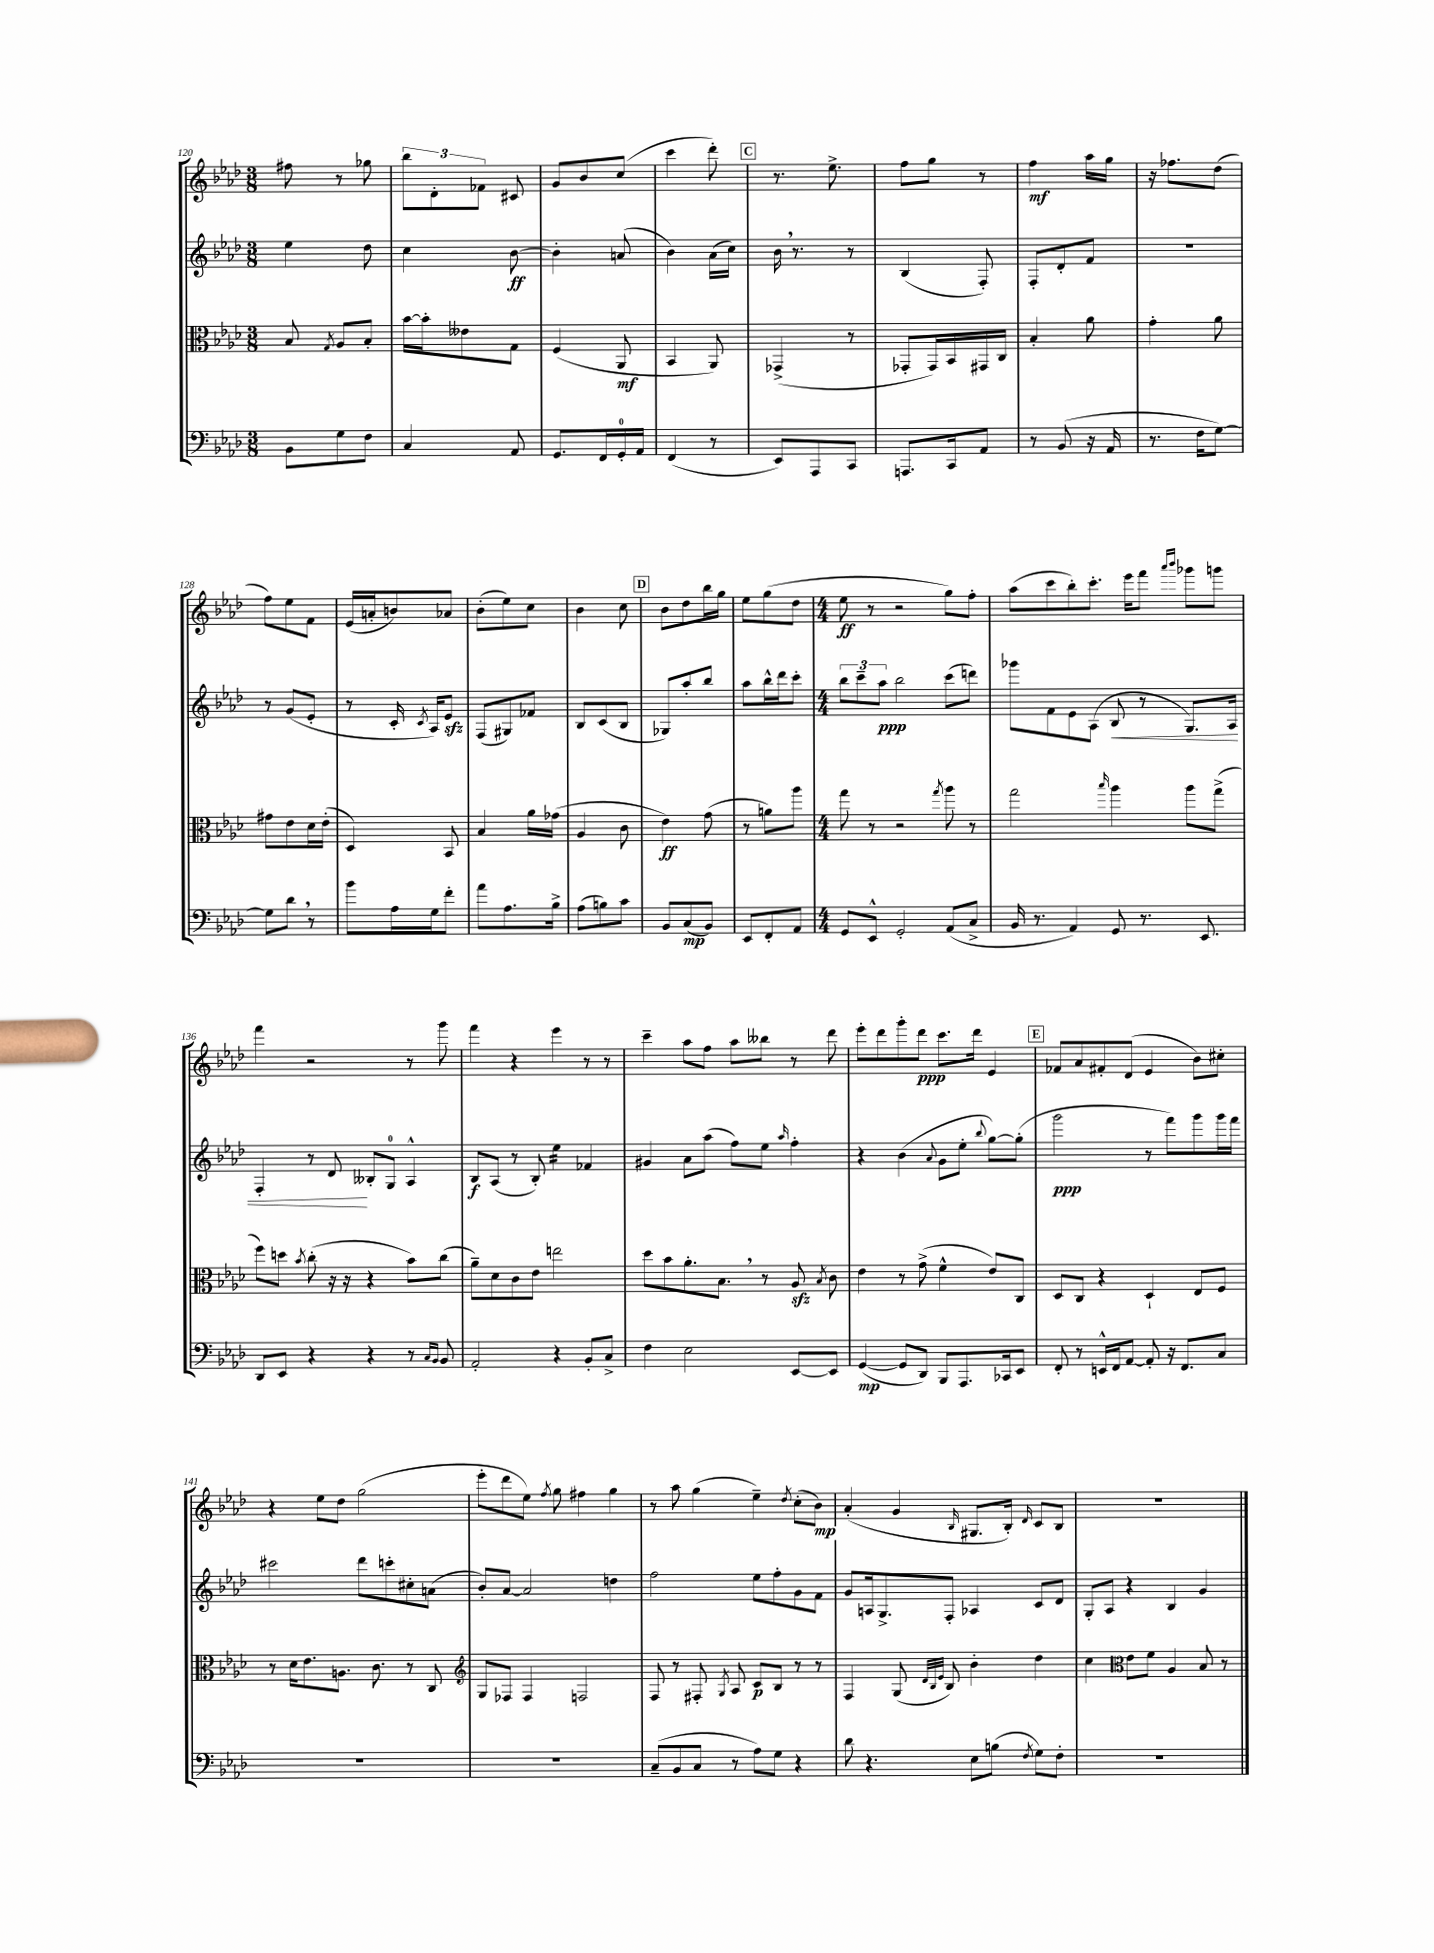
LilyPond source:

<<
\new StaffGroup <<
\new Staff = "s0" {
    \clef treble \key aes \major \numericTimeSignature \time 3/8
    \autoBeamOff fis''8 r8 ges''8 |
    \tuplet 3/2 { bes''8[ des'8-. fes'8] } cis'8 |
    g'8[ bes'8 c''8]( |
    c'''4 des'''8-.) |
    \mark \markup { \box "C" } r8. ees''8.-> |
    f''8[ g''8] r8 |
    f''4\mf aes''16[ g''16] |
    r16 fes''8.[ des''8]( |
    f''8[) ees''8 f'8] |
    ees'16[( a'16-. b'8) aes'8] |
    bes'8[-.( ees''8) c''8] |
    bes'4 c''8 |
    \mark \markup { \box "D" } bes'8[ des''8 bes''16 g''16] |
    ees''8[ g''8( des''8] |
    \numericTimeSignature \time 4/4 ees''8\ff r8 r2 g''8[) f''8]-. |
    aes''8[( c'''8 bes''8-.) c'''8.]-. ees'''16[ f'''8] \grace { aes'''16[ bes'''16] } ges'''8[ g'''8] |
    f'''4 r2 r8 g'''8 |
    f'''4 r4 ees'''4 r8 r8 |
    c'''4-- aes''8[ f''8] aes''8[ beses''8] r8 des'''8 |
    ees'''8[-. des'''8 g'''8-. des'''8]\ppp c'''8.[ des'''16] ees'4 |
    \mark \markup { \box "E" } fes'8[ aes'8 fis'8-. des'8]( ees'4 bes'8[) cis''8]-. |
    r4 ees''8[ des''8] g''2( |
    ees'''8[-. des'''8 ees''8]) \acciaccatura { f''8 } g''8 fis''4 g''4 |
    r8 aes''8 g''4( ees''4--) \acciaccatura { des''8 } c''8[-.( bes'8]\mp) |
    aes'4-.( g'4 \grace { bes16 } gis8.[ bes16]-.) \grace { des'16 } c'8[ bes8] |
    R1 \bar "|." |
}
\new Staff = "s1" {
    \clef treble \key aes \major \numericTimeSignature \time 3/8
    \autoBeamOff ees''4 des''8 |
    c''4 bes'8~\ff |
    bes'4-. a'8( |
    bes'4) aes'16[( c''16]) |
    \mark \markup { \box "C" } bes'16 \breathe r8. r8 |
    bes4( f8-.) |
    f8[-. des'8-. f'8] |
    R4. |
    r8 g'8[( ees'8]-. |
    r8 c'16-. \acciaccatura { c'8 } aes16[) ees'8]\sfz |
    f8[( gis8) fes'8] |
    bes8[ c'8( bes8] |
    \mark \markup { \box "D" } ges8[) aes''8-. bes''8] |
    aes''8[ bes''16-^ des'''16 c'''8]-. |
    \numericTimeSignature \time 4/4 \tuplet 3/2 { bes''8[ c'''8-- aes''8]\ppp } bes''2 c'''8[( d'''8]) |
    ges'''8[ f'8 ees'8 aes8]( bes8\< r8 g8.[) aes16] |
    f4-. r8 des'8\! beses8[-. g8]-0 aes4-^ |
    bes8[\f aes8]( r8 bes8-.) ees''4:16 fes'4 |
    gis'4 aes'8[ aes''8]( f''8[) ees''8] \grace { aes''16 } f''4-. |
    r4 bes'4( \appoggiatura { aes'8 } g'8[ ees''8]-. \appoggiatura { bes''8 } g''8[~) g''8]-.( |
    \mark \markup { \box "E" } g'''2\ppp r8 f'''8[) g'''8 g'''16 f'''16] |
    cis'''2 des'''8[ c'''8-. cis''8-. a'8]( |
    bes'8[-.) aes'8]~ aes'2 d''4 |
    f''2 ees''8[ f''8-. g'8 f'8] |
    g'8[ a16 g8.-> f8]-. aes4 c'8[ des'8] |
    g8[-. aes8] r4 bes4 g'4 \bar "|." |
}
\new Staff = "s2" {
    \clef alto \key aes \major \numericTimeSignature \time 3/8
    \autoBeamOff bes8 \acciaccatura { g8 } aes8[ bes8]-. |
    bes'16[~ bes'16-. eeses'8 g8] |
    f4( aes,8\mf |
    bes,4 aes,8) |
    \mark \markup { \box "C" } ges,4->( r8 |
    ges,8[-. ges,16) bes,16 gis,16 c16] |
    bes4-. aes'8 |
    g'4-. aes'8 |
    gis'8[ ees'8 des'16 ees'16]-.( |
    des4) bes,8 |
    bes4 aes'16[ ges'16]( |
    aes4 c'8 |
    \mark \markup { \box "D" } ees'4\ff) g'8( |
    r8 a'8[) aes''8] |
    \numericTimeSignature \time 4/4 g''8 r8 r2 \acciaccatura { g''8 } aes''8 r8 |
    g''2 \grace { bes''16 } aes''4 aes''8[ g''8]->( |
    f''8[) d''8] \acciaccatura { bes'8 } c''8-.( r16 r16 r4 bes'8[) c''8]( |
    aes'8[--) des'8 c'8 ees'8] e''2 |
    des''8[ bes'8 aes'8.-. bes8.] \breathe r8 aes8\sfz \acciaccatura { bes8 } c'8 |
    ees'4 r8 g'8->( f'4-^ ees'8[) c8] |
    \mark \markup { \box "E" } des8[ c8] r4 des4-! ees8[ f8] |
    r8 des'16[ ees'8. a8.] c'8. r8 c8 |
    \clef treble g8[ fes8] fes4 f2 |
    f8 r8 fis8-. \acciaccatura { g8 } aes8 c'8[\p bes8] r8 r8 |
    f4 g8( \grace { des'32[ bes32 ees'32] } bes8) bes'4-. des''4 |
    c''4 \clef alto ees'8[ f'8] aes4 bes8 r8 \bar "|." |
}
\new Staff = "s3" {
    \clef bass \key aes \major \numericTimeSignature \time 3/8
    \autoBeamOff bes,8[ g8 f8] |
    c4 aes,8 |
    g,8.[ f,16 g,16-0-. aes,16] |
    f,4( r8 |
    \mark \markup { \box "C" } ees,8[) aes,,8 c,8] |
    a,,8.[ c,16 aes,8] |
    r8 bes,8( r16 aes,16 |
    r8. f16[ g8]~) |
    g8[ des'8] \breathe r8 |
    bes'8[ aes16 g16 f'8]-. |
    aes'8[ aes8. bes16]-> |
    aes8[( b8) c'8] |
    \mark \markup { \box "D" } bes,8[ c8\mp( bes,8]) |
    ees,8[ f,8-. aes,8] |
    \numericTimeSignature \time 4/4 g,8[ ees,8]-^ g,2-. aes,8[( c8]-> |
    bes,16 r8. aes,4) g,8 r8. ees,8. |
    des,8[ ees,8] r4 r4 r8 \grace { c16[ bes,16] } bes,8 |
    aes,2-. r4 bes,8[-. c8]-> |
    f4 ees2 ees,8[~ ees,8] |
    g,4~\mp( g,8[ des,8]) bes,,8[ aes,,8. ces,16 ees,8] |
    \mark \markup { \box "E" } f,8-. r8 e,16[-^ f,16 aes,8]~ aes,8-. r16 f,8.[ c8] |
    R1 |
    R1 |
    c8[--( bes,8 c8] r8 aes8[) g8] r4 |
    des'8 r4. ees8[ b8]( \acciaccatura { f8 } g8[) f8]-. |
    R1 \bar "|." |
}
>>
>>
\layout { \context { \Score currentBarNumber = #120 } }
